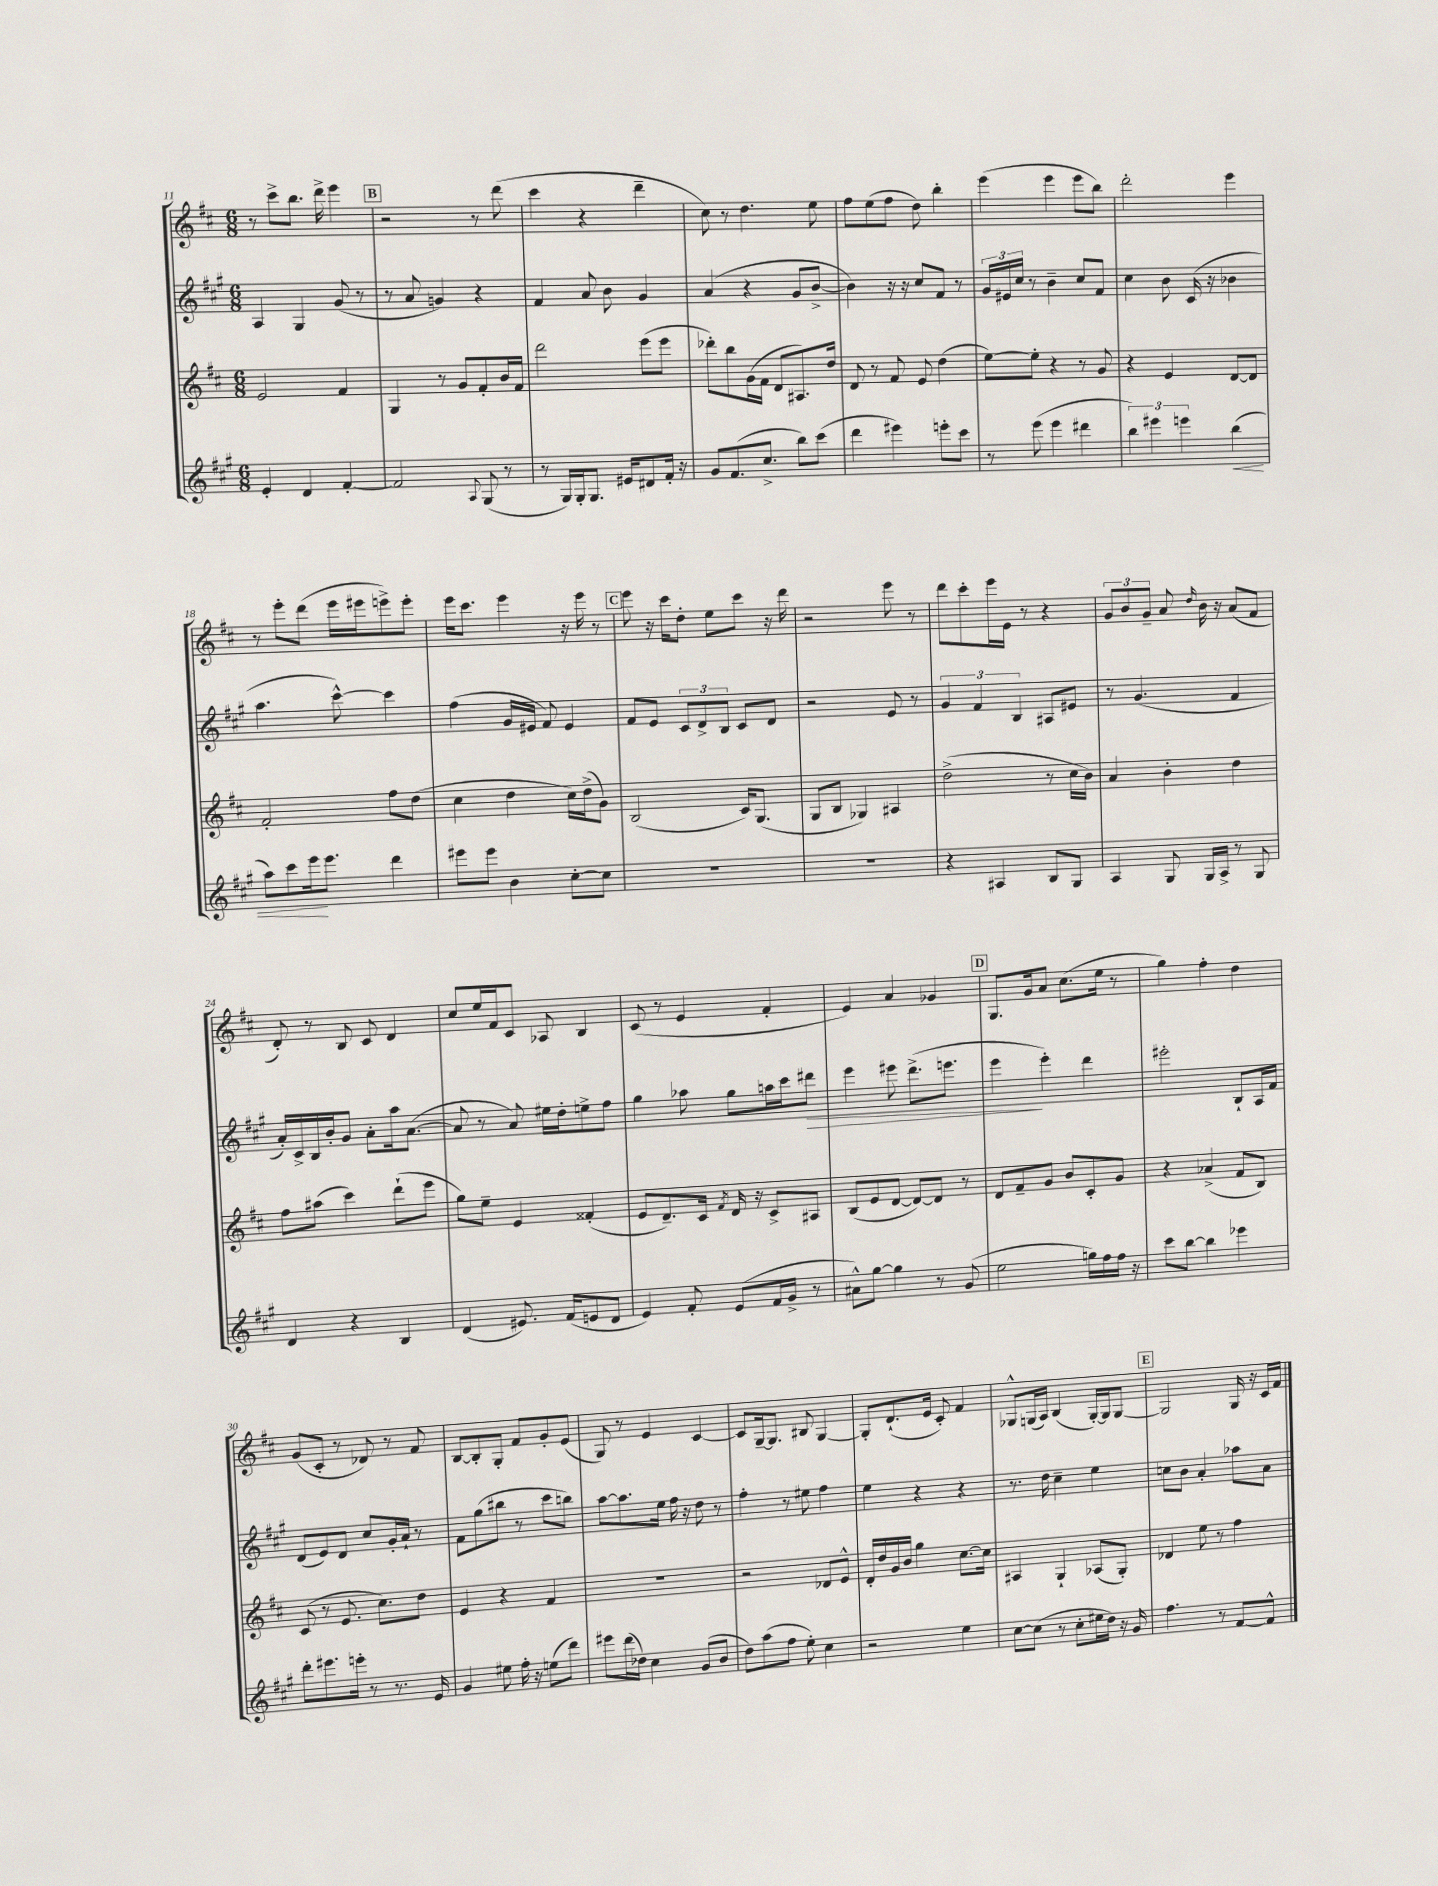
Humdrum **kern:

**kern	**kern	**kern	**kern
*staff4	*staff3	*staff2	*staff1
*clefG2	*clefG2	*clefG2	*clefG2
*k[f#c#g#]	*k[f#c#]	*k[f#c#g#]	*k[f#c#]
*M6/8	*M6/8	*M6/8	*M6/8
4e'/	2e/	4A/	8r
.	.	.	8ccc#^\L
4d/	.	4G#/	8.bb\J
.	.	.	16ddd^\
[4f#'/	4f#/	(8g#/	4eee\
.	.	8r	.
=	=	=	=
2f#/]	4G/	8r	2r
.	.	8a/	.
.	8r	4g/)	.
.	8g/L	.	.
8qqA/	.	.	.
(8G#/	8f#'/	4r	8r
8r	16b/L	.	(8ddd\
.	16f#/JJ	.	.
=	=	=	=
8r	2ddd\	4f#/	4ccc#\
16G#/LL)	.	.	.
16G#'/J	.	.	.
8.G#/J	.	8a/	4r
.	.	8b\	.
16e#/LK	.	.	.
8d#/	(8eee\L	4g#/	4ddd~\
16f#'/Jk	8eee\J	.	.
16r	.	.	.
=	=	=	=
8g#/L	8ddd-'\L)	(4a/	8cc#\)
(8.f#/	8bb\	.	8r
.	(16g\L	4r	4.dd\
8.cc#^/J	16f#\JJ	.	.
.	8d/L	.	.
8bb\L)	8.A#/)	8g#/L	.
(8ccc#\J	.	[8b^/J	8ee\
.	16dd/Jk	.	.
=	=	=	=
4ddd\	8d/	4b\])	8ff#\L
.	8r	.	(8ee\
4eee#\)	8f#/	16r	8ff#\J
.	.	16r	.
.	8e/	8cc#/L	8dd\)
8eee'\L	(4dd\	8f#/J	4bb'\
8ccc#\J	.	8r	.
=	=	=	=
8r	[8ee\L)	24g#/LL	(4eee\
.	.	24e#/	.
.	.	24cc#/JJ	.
(8eee\	8ee'\]J	8r	.
4eee\	4r	4b~\	4eee\
4ddd#\	8r	8cc#/L	8eee\L
.	8g/	8f#/J	8bb\J)
=	=	=	=
6bb\)	4r	4cc#\	2ddd'\
6eee#\	.	.	.
.	4e/	8b\	.
6eee\	.	.	.
.	.	(16c#/	.
.	.	16r	.
(4bb\	[8d/L	4b-\	4eee\
.	8d/]J	.	.
=	=	=	=
8aa\L)	2f#'/	4.aa\	8r
8ccc#\	.	.	8eee'\L
16eee\k	.	.	(8ddd\J
8.eee\J	.	.	.
.	.	[8ccc#^^\)	16eee\LL
.	.	.	16eee#\J
4ddd\	8ff#\L	4ccc#\]	8eee^\)
.	(8dd\J	.	8eee'\J
=	=	=	=
8eee#\L	4cc#\	(4ff#\	16eee\LK
.	.	.	8.ccc#\J
8eee#\J	.	.	.
4b\	4dd\	16g#/LL	4eee\
.	.	16e#/JJ	.
.	.	8f#/)	.
[8cc#'\L	16cc#\LL)	4e#/	16r
.	(16dd^\J	.	16eee\
8cc#\]J	8g\J)	.	8r
=	=	=	=
2.r	(2B/	8f#/L	8eee\
.	.	8e/J	16r
.	.	.	16ccc#\LK
.	.	12c#/L	8dd'\J
.	.	12d^/	.
.	.	.	8ee\L
.	.	12B/J	.
.	16c#/LK)	8c#/L	8ccc#\J
.	(8.G/J	.	.
.	.	8d/J	16r
.	.	.	16ddd\
=	=	=	=
2.r	8G/L	2r	2r
.	8B/J	.	.
.	4G-/)	.	.
.	4A#/	8e/	8eee\
.	.	8r	8r
=	=	=	=
4r	(2dd^\	6g#/	8ddd\L
.	.	.	8ccc#'\
.	.	6f#/	.
4A#/	.	.	16eee\L
.	.	.	16e\JJ
.	.	6B/	.
.	.	.	8r
8B/L	8r	8A#/L	4r
8G#/J	16cc#\LL	8e#/J	.
.	16b\JJ)	.	.
=	=	=	=
4A/	4a/	8r	12g/L
.	.	.	12b/
.	.	(4.g#/	.
.	.	.	12g~/J
8G#/	4b'\	.	8a/
.	.	.	16qqdd/
16G#/LL	.	.	16b\
16A^/JJ	.	.	16r
8r	4dd\	4f#/	(8a/L
8G#/	.	.	8f#/J
=	=	=	=
4d/	8ff#\L	16a'/LL)	8d'/)
.	.	16c#^/	.
.	(8aa#\J	16B/	8r
.	.	16b'/J	.
4r	4ccc#\)	8g#/J	8B/
.	.	8a'\L	8c#/
4B/	(8ddd`\L	16aa\k	4d/
.	.	([8.a\J	.
.	8eee\J	.	.
=	=	=	=
(4d/	8gg\L)	8a/]	8cc#/L
.	8ee~\J	8r	16ee/L
.	.	.	16f#/J
8.e#/)	4e/	8a/)	8c#/J
.	.	16ee#\LL	8A-/
(16f#/LK	.	16dd'\J	.
8e/	(4f##'/	8ee^\	4B/
8d/J	.	8ff#\J	.
=	=	=	=
4e/)	8e/L	4gg#\	(8c#/
.	8.d~/)	.	8r
8f#'/	.	8aa-\	4e/
.	16c#/Jk	.	.
.	8qf#/	.	.
(8e/L	16d/	8gg#\L	.
.	16r	.	.
16f#/L	8c#^/L	16aa\L	4f#'/
16g#^/JJ	.	16ccc#\J	.
8r	8A#/J	8ddd#\J	.
=	=	=	=
8a#^^\L)	(8B/L	4eee\	4e/)
[8gg#\J	8e/	.	.
4gg#\]	[8d/J	8eee#\	4a/
.	8d/_L)	(8.ddd^\L	.
8r	8d/]J	.	4g-/
.	.	8.eee\J	.
(8g#/	8r	.	.
=	=	=	=
2ee\	8d/L	4eee\	8.G/L
.	8f#~/	.	.
.	.	.	16g/k
.	8g/J	4eee'\)	8a/J
.	8b/L	.	(8.cc#\L
16gg\LL)	8c#'/	4ddd\	.
16ff#\	.	.	16ee\Jk
16ff#\JJ	8g/J	.	8r
16r	.	.	.
=	=	=	=
8ccc#\L	4r	2eee#'\	4gg\)
[8bb\J	.	.	.
4bb\]	(4a-^/	.	4ff#'\
4eee-\	8f#/L	8B`/L	4dd\
.	8B/J)	16A/L	.
.	.	16f#/JJ	.
=	=	=	=
8ddd'\L	(8c#/	(8d/L	(8g/L
8.eee#\	8r	8e/)	8c#'/J
.	8.e/	8d/J	8r
16eee'\Jk	.	.	.
8r	.	8cc#/L	8d-/)
.	8.cc#\L)	.	.
8.r	.	16g#'/L	8r
.	.	16a`/JJ	.
.	8dd\J	8r	8f#/
16e/	.	.	.
=	=	=	=
4g#/	4e/	8f#\L	[8B/L
.	.	(8gg#\	8B'/]
8ee#\	4r	8bb#\J	8G'/J
16ff#'\	.	8r	8f#/L
16r	.	.	.
(8ee\L	4f#/	8ccc#\L	8g'/
8ddd\J)	.	8bb\J)	(8e/J
=	=	=	=
8eee#\L	2.r	[8aa\L	8G/)
(16ddd\L	.	8.aa\]	8r
16dd-\JJ)	.	.	.
4cc#\	.	.	4e/
.	.	16ee\Jk	.
.	.	16ff#\	.
.	.	16r	.
(8g#/L	.	8dd\	[4c#/
8b/J	.	8r	.
=	=	=	=
8dd\L)	2r	4ff#'\	8c#/]L
(8aa\	.	.	[16G~/k
.	.	.	8.G/]J
8ff#\J	.	8r	.
8ee'\)	.	8ee#\	8B#/
4cc#\	8d-/L	4ff#\	[4G/
.	8e^^/J	.	.
=	=	=	=
2r	16d'/LL	4ee\	8G'/]L
.	16dd/	.	.
.	16g/	.	(8.d`/
.	16b/JJ	.	.
.	4gg\	4r	.
.	.	.	16e/Jk
.	.	.	8c#'/)
4ee\	[8.cc#\L	4r	4f#/
.	16cc#\]Jk	.	.
=	=	=	=
[8cc#\L	4A#/	8.r	8G-^^/L
(8cc#\]J	.	.	(16G/L
.	.	16dd\	16A/JJ)
8r	4G`/	4cc#~\	(4B/
8cc#'\L	.	.	.
16ee#\L	(8A-/L	4ee\	[16G'/LL)
16dd\JJ)	.	.	16G/]J
16r	8G'/J)	.	[8G/J
16g#/	.	.	.
=	=	=	=
4.ff#\	4d-/	8cc\L	2G/]
.	.	8b\J	.
.	8ee\	4a'/	.
8r	8r	.	.
[8f#/L	4ff#\	8aa-\L	16G/
.	.	.	16r
8f#^^/]J	.	8a\J	16c#/LL
.	.	.	16f#/JJ
==	==	==	==
*-	*-	*-	*-
